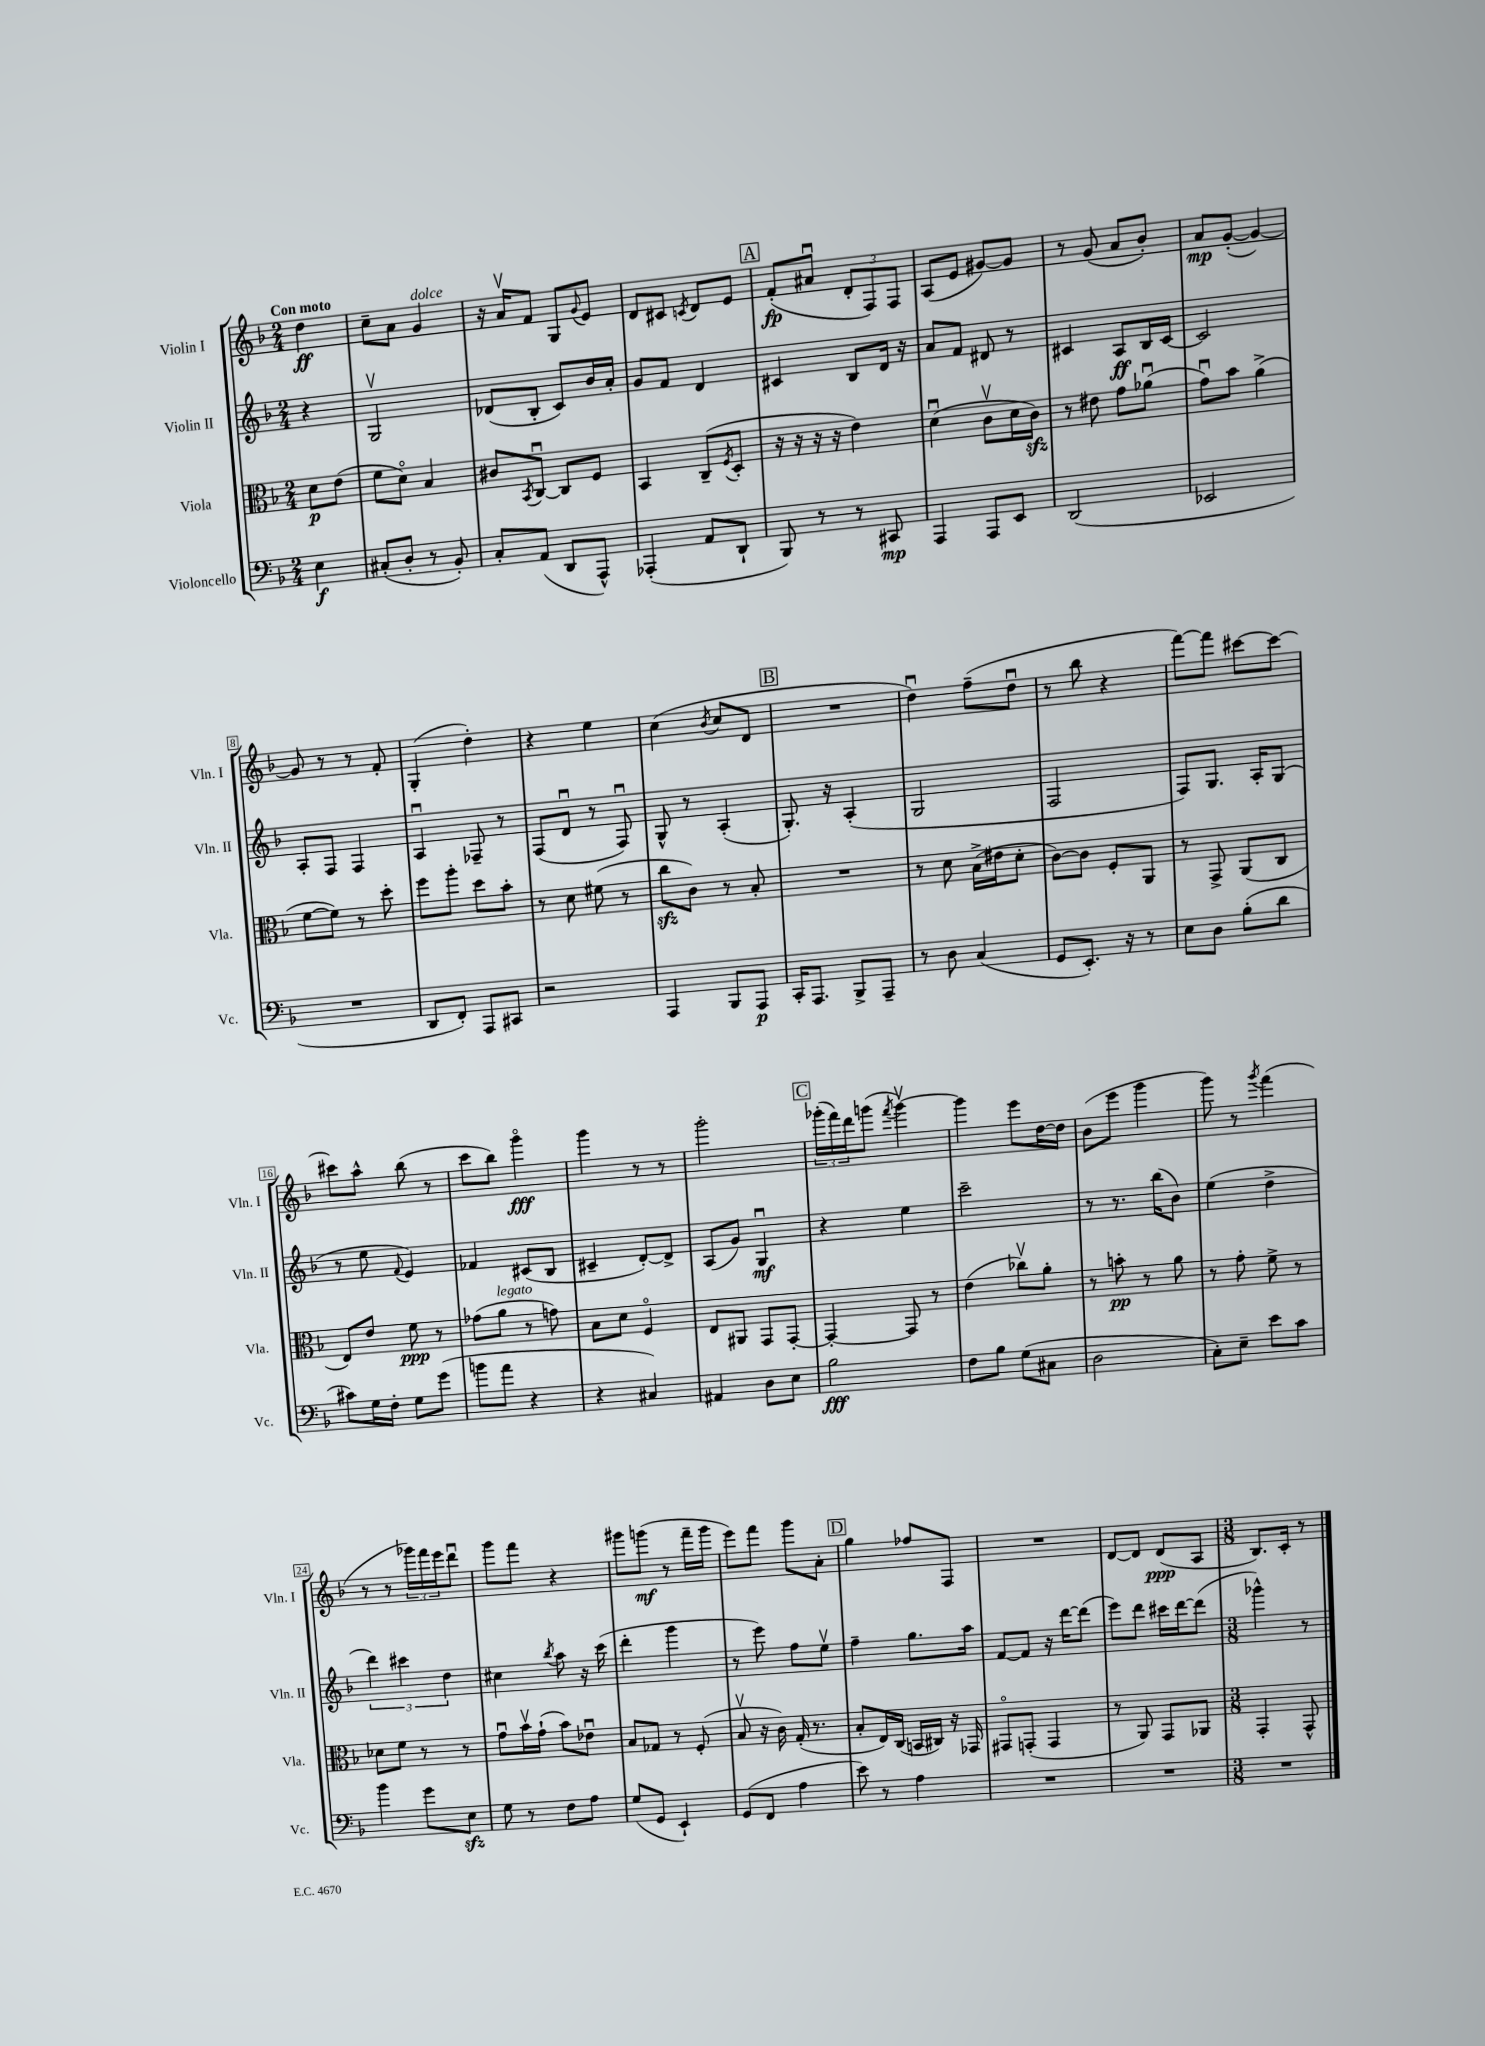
<<
\new StaffGroup <<
\new Staff = "s0" \with { instrumentName = "Violin I" shortInstrumentName = "Vln. I" } {
    \clef treble \key f \major \numericTimeSignature \time 2/4 \partial 4 \tempo "Con moto"
    d''4\ff |
    c''8-- a'8 g'4^\markup { \italic "dolce" } |
    r16 a'16\upbow f'8 g8 \appoggiatura { g'8 } e'8 |
    d'8 cis'8 \acciaccatura { c'8 } d'8 e'8 |
    \mark \markup { \box "A" } f'8-.\fp( ais'8\downbow \tuplet 3/2 { d'8-. f8) f8 } |
    a8( e'8 gis'8~) gis'8 |
    r8 g'8( a'8 bes'8-.) |
    a'8\mp g'8~-.( g'4~) |
    g'8 r8 r8 f'8-. |
    g4-.( d''4-.) |
    r4 e''4 |
    c''4( \acciaccatura { bes'8 } c''8 d'8 |
    \mark \markup { \box "B" } R2 |
    d''4\downbow) f''8--( d''8\downbow |
    r8 bes''8 r4 |
    f'''8~) f'''8 cis'''8~ cis'''8~ |
    cis'''8 a''8-^ bes''8( r8 |
    c'''8 bes''8) g'''4\flageolet\fff |
    g'''4 r8 r8 |
    g'''2-. |
    \mark \markup { \box "C" } \tuplet 3/2 { ges'''16-.( f'''16) d'''16 } g'''8( \acciaccatura { f'''8 } g'''4~\upbow) |
    g'''4 e'''8 d''16~ d''16 |
    bes'8( e'''8 g'''4 |
    g'''8) r8 \acciaccatura { g'''8 } f'''4( |
    r8 r8 \tuplet 3/2 { ges'''16) f'''16 e'''16 } d'''8\downbow |
    g'''8 f'''8 r4 |
    gis'''8 g'''8\mf( r8 f'''16-- g'''16 |
    e'''8) f'''8 g'''8 a'8-. |
    \mark \markup { \box "D" } g''4 fes''8 f8 |
    R2 |
    d'8~ d'8 d'8\ppp( a8 |
    \numericTimeSignature \time 3/8 bes8.) c'16-. r8 \bar "|." |
}
\new Staff = "s1" \with { instrumentName = "Violin II" shortInstrumentName = "Vln. II" } {
    \clef treble \key f \major \numericTimeSignature \time 2/4 \partial 4
    r4 |
    g2\upbow |
    des'8( bes8-. c'8) bes'16 a'16-. |
    g'8 f'8 d'4 |
    \mark \markup { \box "A" } cis'4 bes8 d'16 r16 |
    a'8 f'8 dis'8 r8 |
    cis'4 a8\ff bes16 cis'16~ |
    cis'2 |
    a8-. f8 f4 |
    a4\downbow fes8-- r8 |
    f8( d'8\downbow r8 f8\downbow) |
    g8-^ r8 a4-.( |
    \mark \markup { \box "B" } g8.-.) r16 a4-.( |
    g2 |
    f2 |
    f8) g8. a16-. g8( |
    r8 e''8 \appoggiatura { f'8 } e'4) |
    fes'4 cis'8( bes8 |
    cis'4-- d'8~-.) d'8-> |
    a8( g'8) g4\downbow\mf |
    \mark \markup { \box "C" } r4 e''4 |
    c'''2-- |
    r8 r8. bes''16( bes'8) |
    e''4( d''4-> |
    \tuplet 3/2 { d'''4) cis'''4 d''4 } |
    cis''4 \acciaccatura { bes''8 } a''8 r16 c'''16( |
    d'''4-. g'''4 |
    r8 e'''8) f''8 e''8\upbow |
    \mark \markup { \box "D" } f''4-- g''8. a''16 |
    f'8~ f'8 r16 d'''16~ d'''8( |
    e'''8) d'''8 cis'''16 d'''16~ d'''8( |
    \numericTimeSignature \time 3/8 ges'''4-^) r8 \bar "|." |
}
\new Staff = "s2" \with { instrumentName = "Viola" shortInstrumentName = "Vla." } {
    \clef alto \key f \major \numericTimeSignature \time 2/4 \partial 4
    d'8\p e'8( |
    f'8 d'8\flageolet) bes4 |
    cis'8 \acciaccatura { bes,8 } c8~\downbow c8 f8 |
    bes,4 c8--( \acciaccatura { f8 } d8-. |
    \mark \markup { \box "A" } r16 r16 r16 r16 e'4) |
    d'4\downbow( c'8\upbow d'16 c'16\sfz) |
    r8 eis'8 g'8 aes'8\downbow( |
    g'8\downbow) bes'8 a'4->( |
    f'8~ f'8) r8 d''8-. |
    f''8 a''8-. d''8 bes'8-. |
    r8 d'8 fis'8( r8 |
    c''8\sfz c'8) r8 bes8-. |
    \mark \markup { \box "B" } R2 |
    r8 d'8 bes16->( eis'16 d'8-. |
    c'8~) c'8 f8-. a,8 |
    r8 g,8-> a,8( c8 |
    e8) e'8 f'8\ppp r8 |
    ges'8( a'8^\markup { \italic "legato" } r8 g'8) |
    bes8 d'8 f4\flageolet |
    e8 ais,8 g,8 g,8~-. |
    \mark \markup { \box "C" } g,4~-. g,8 r8 |
    e'4( ces''8\upbow) a'8-. |
    r8 b'8-.\pp r8 a'8 |
    r8 g'8-. f'8-> r8 |
    des'8 f'8 r8 r8 |
    g'8\downbow bes'16\upbow g'16-!( bes'8) ees'8\downbow |
    bes8 ges8 r8 f8-.( |
    bes8\upbow r16 c'16) g16-.( r8. |
    \mark \markup { \box "D" } bes8-. e16) c16( b,16 cis16) r16 ges,16 |
    gis,8\flageolet g,8-.( g,4 |
    r8 a,8) g,8 aes,8 |
    \numericTimeSignature \time 3/8 g,4-. g,8-^ \bar "|." |
}
\new Staff = "s3" \with { instrumentName = "Violoncello" shortInstrumentName = "Vc." } {
    \clef bass \key f \major \numericTimeSignature \time 2/4 \partial 4
    e4\f |
    cis8-.( d8-. r8 bes,8-.) |
    c8-. a,8( d,8 a,,8-^) |
    aes,,4-.( a,8 d,8-! |
    \mark \markup { \box "A" } bes,,8) r8 r8 cis,8\mp |
    a,,4 a,,8 e,8 |
    d,2( |
    ees,2 |
    R2 |
    d,8 f,8-.) a,,8 cis,8 |
    r2 |
    a,,4 bes,,8 a,,8\p |
    \mark \markup { \box "B" } c,16-. a,,8. bes,,8-> a,,8-- |
    r8 d8 c4( |
    g,8 e,8.-.) r16 r8 |
    e8 d8 bes8-.( d'8 |
    cis'8) g16 f16-. g8 g'8( |
    b'8 a'8 r4 |
    r4 cis4) |
    ais,4 d8 e8 |
    \mark \markup { \box "C" } bes2\fff |
    f8 bes8 g8( cis8 |
    d2 |
    c8-.) e8-- e'8 c'8 |
    bes'4 g'8 e8\sfz |
    g8 r8 f8 a8 |
    g8( g,8 e,4-!) |
    g,8( f,8 a4 |
    \mark \markup { \box "D" } e'8) r8 a4 |
    R2 |
    R2 |
    \numericTimeSignature \time 3/8 R4. \bar "|." |
}
>>
>>
\layout { \context { \Score \override BarNumber.stencil = #(make-stencil-boxer 0.1 0.3 ly:text-interface::print) } }
